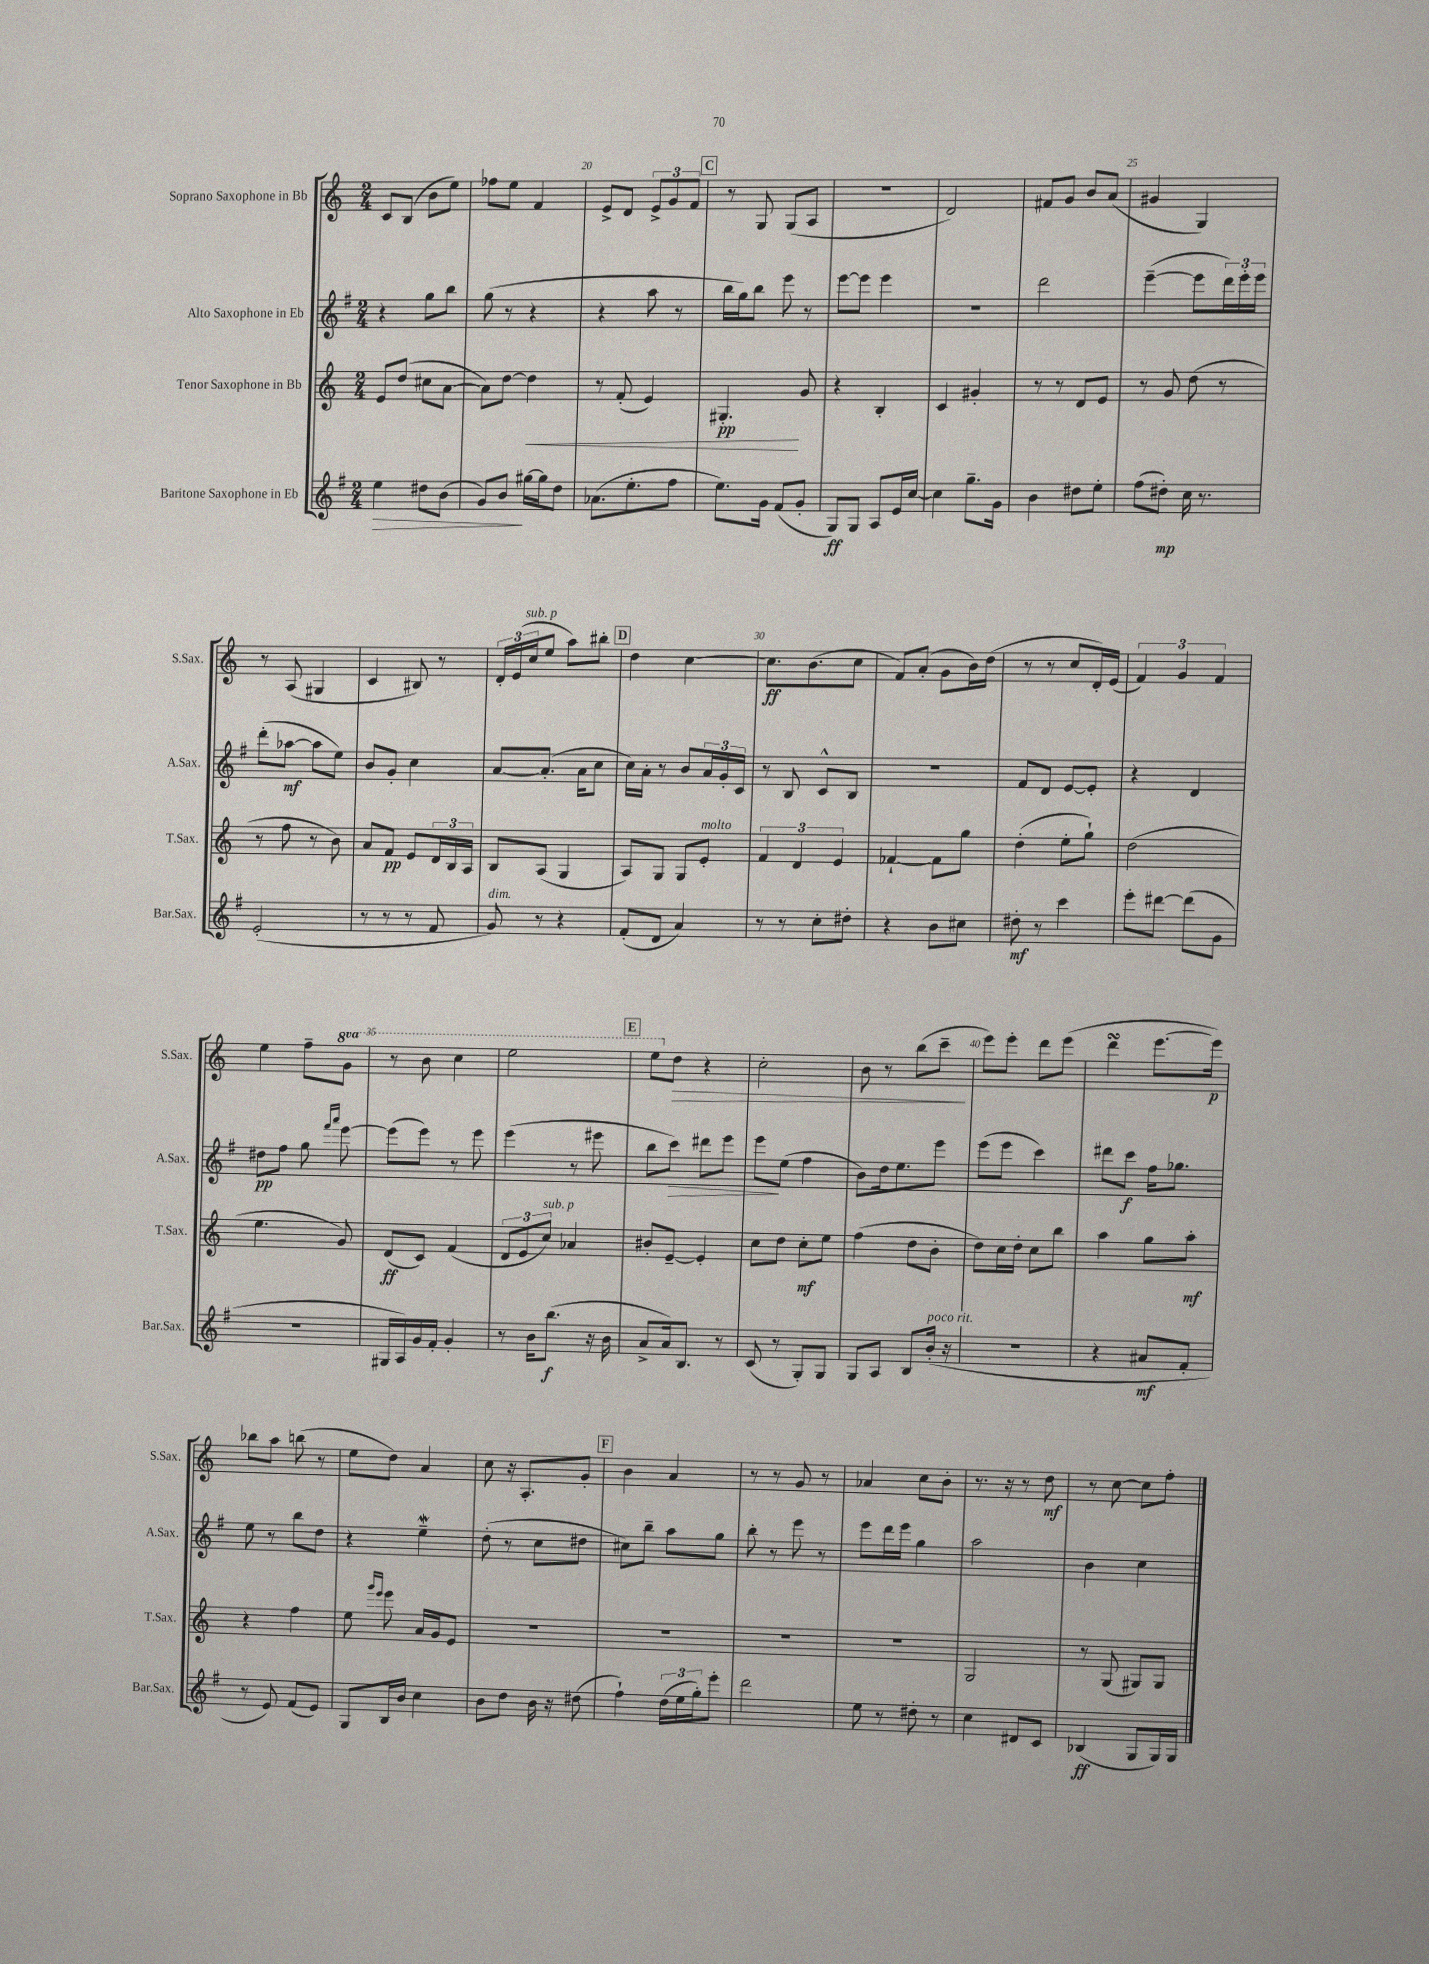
<<
\new StaffGroup <<
\new Staff = "s0" \with { instrumentName = "Soprano Saxophone in Bb" shortInstrumentName = "S.Sax." } {
    \clef treble \key c \major \numericTimeSignature \time 2/4 \set Staff.ottavationMarkups = #ottavation-simple-ordinals
    c'8 b8( b'8 e''8) |
    fes''8 e''8 f'4 |
    e'8-> d'8 \tuplet 3/2 { e'8-> g'8 f'8 } |
    \mark \markup { \box "C" } r8 g8 g8( a8 |
    R2 |
    d'2) |
    fis'8 g'8 b'8 a'8( |
    gis'4 g4) |
    r8 a8( gis4 |
    c'4 bis8) r8 |
    \tuplet 3/2 { d'16-. e'16( c''16^\markup { \italic "sub. p" } } e''8 a''8) bis''8-. |
    \mark \markup { \box "D" } d''4 c''4~ |
    c''8.\ff b'8.( c''8 |
    f'8) a'8-.( g'8 b'16) d''16( |
    r8 r8 c''8 d'16-.) e'16( |
    \tuplet 3/2 { f'4) g'4 f'4 } |
    e''4 f''8-- \ottava #1 g''8 |
    r8 b''8 c'''4 |
    e'''2 |
    \mark \markup { \box "E" } e'''8 \ottava #0 d''8\> r4 |
    c''2-. |
    b'8 r8 b''8( c'''8--\! |
    e'''8) e'''8-. d'''8 e'''8( |
    d'''4\turn e'''8.~ e'''16\p) |
    bes''8 a''8 b''8( r8 |
    e''8 d''8) a'4 |
    c''8 r16 a8.-. g'8-. |
    \mark \markup { \box "F" } b'4 a'4 |
    r8 r8 g'8 r8 |
    aes'4 c''8 b'8-. |
    r8. r16 r8 d''8\mf |
    r8 c''8~ c''8 f''8-. \bar "|." |
}
\new Staff = "s1" \with { instrumentName = "Alto Saxophone in Eb" shortInstrumentName = "A.Sax." } {
    \clef treble \key g \major \numericTimeSignature \time 2/4
    r4 g''8 b''8 |
    g''8( r8 r4 |
    r4 a''8 r8 |
    \mark \markup { \box "C" } b''16 g''16) b''8 e'''8 r8 |
    e'''8~ e'''8 e'''4 |
    R2 |
    d'''2 |
    e'''4~--( e'''8 \tuplet 3/2 { d'''16) e'''16-. e'''16 } |
    d'''8-.( aes''8~\mf aes''8 e''8) |
    b'8 g'8-. c''4 |
    a'8~ a'8.-.( a'16 c''8 |
    \mark \markup { \box "D" } c''16) a'16-. r8 b'8 \tuplet 3/2 { a'16 g'16-. c'16 } |
    r8 b8 c'8-^ b8 |
    r2 |
    fis'8 d'8 e'8~ e'8-. |
    r4 d'4 |
    dis''8\pp fis''8 g''8 \grace { fis'''16 a'''16 } e'''8~ |
    e'''8( e'''8) r8 e'''8 |
    e'''4( r8 eis'''8 |
    \mark \markup { \box "E" } b''8 c'''8\>) dis'''8 e'''8 |
    e'''8\! e''8( fis''4 |
    b'8) d''16 e''8. e'''8 |
    e'''8( e'''8 c'''4) |
    dis'''8 c'''8\f fis''16 ges''8. |
    e''8 r8 b''8 d''8 |
    r4 e''4--\mordent |
    d''8-.( r8 c''8 dis''8 |
    \mark \markup { \box "F" } cis''8) b''8-- a''8 g''8 |
    b''8-. r8 e'''8 r8 |
    e'''8 d'''16 e'''16 g''4 |
    a''2 |
    b'4 c''4 \bar "|." |
}
\new Staff = "s2" \with { instrumentName = "Tenor Saxophone in Bb" shortInstrumentName = "T.Sax." } {
    \clef treble \key c \major \numericTimeSignature \time 2/4
    e'8 d''8( cis''8 a'8~ |
    a'8) d''8~ d''4\< |
    r8 f'8-.( e'4) |
    \mark \markup { \box "C" } gis4.-.\pp\! g'8 |
    r4 b4-. |
    c'4 gis'4-. |
    r8 r8 d'8 e'8 |
    r8 g'8 d''8( r8 |
    r8 f''8 r8 b'8) |
    a'8 f'8\pp e'8 \tuplet 3/2 { d'16 b16 a16 } |
    b8 a8( g4 |
    \mark \markup { \box "D" } a8) g8 g8 e'8-.^\markup { \italic "molto" } |
    \tuplet 3/2 { f'4 d'4 e'4 } |
    fes'4~-! fes'8 g''8 |
    d''4-.( e''8-. g''8-!) |
    d''2( |
    e''4. g'8) |
    d'8\ff( c'8) f'4( |
    \tuplet 3/2 { d'8 e'8 c''8^\markup { \italic "sub. p" }) } aes'4 |
    \mark \markup { \box "E" } bis'8-. e'8~-- e'4-. |
    c''8 d''8 c''8-.\mf e''8 |
    f''4( d''8 b'8-. |
    d''8) c''16 d''16-. c''8 b''8 |
    a''4 g''8 a''8-.\mf |
    r4 f''4 |
    e''8 \grace { g'''16 e'''16 } e'''8 a'16 g'16 e'8 |
    R2 |
    \mark \markup { \box "F" } R2 |
    R2 |
    R2 |
    g2 |
    r8 g8( gis8) gis8 \bar "|." |
}
\new Staff = "s3" \with { instrumentName = "Baritone Saxophone in Eb" shortInstrumentName = "Bar.Sax." } {
    \clef treble \key g \major \numericTimeSignature \time 2/4
    e''4\> dis''8 b'8( |
    g'8) b'8\! gis''16~ gis''16 d''8 |
    aes'8.( e''8.-. fis''8 |
    \mark \markup { \box "C" } e''8.) g'16 fis'8( g'8-. |
    g8\ff) g8 a8 e'16 c''16~ |
    c''4 g''8.-- g'16 |
    b'4 dis''8 e''8-. |
    fis''8( dis''8-.\mp) c''16 r8. |
    e'2-.( |
    r8 r8 r8 fis'8 |
    g'8^\markup { \italic "dim." }) r8 r4 |
    \mark \markup { \box "D" } fis'8-.( d'8 a'4) |
    r8 r8 c''8-. dis''8-. |
    r4 b'8 cis''8 |
    dis''8-.\mf r8 c'''4 |
    e'''8-. dis'''8~ dis'''8( g'8 |
    R2 |
    gis16 a16) g'16 fis'16-. g'4-. |
    r8 b'16 b''8.\f( r16 b'16 |
    \mark \markup { \box "E" } a'8-> a'16) b8. r8 |
    c'8( r8 g8-.) g8 |
    g8 a8 b8 b'16-.^\markup { \italic "poco rit." }( r16 |
    R2 |
    r4 ais'8\mf fis'8-. |
    r8 e'8) fis'8( e'8) |
    g8 b16 b'16 c''4 |
    b'8 d''8 b'16 r16 dis''8( |
    \mark \markup { \box "F" } fis''4-!) \tuplet 3/2 { d''16( e''16 g''16-.) } e'''8-. |
    d'''2 |
    e''8 r8 dis''8-. r8 |
    c''4 dis'8 c'8 |
    bes4\ff( g8 g16) g16 \bar "|." |
}
>>
>>
\layout { \context { \Score currentBarNumber = #18 \override BarNumber.break-visibility = ##(#f #t #t) barNumberVisibility = #(every-nth-bar-number-visible 5) } }
